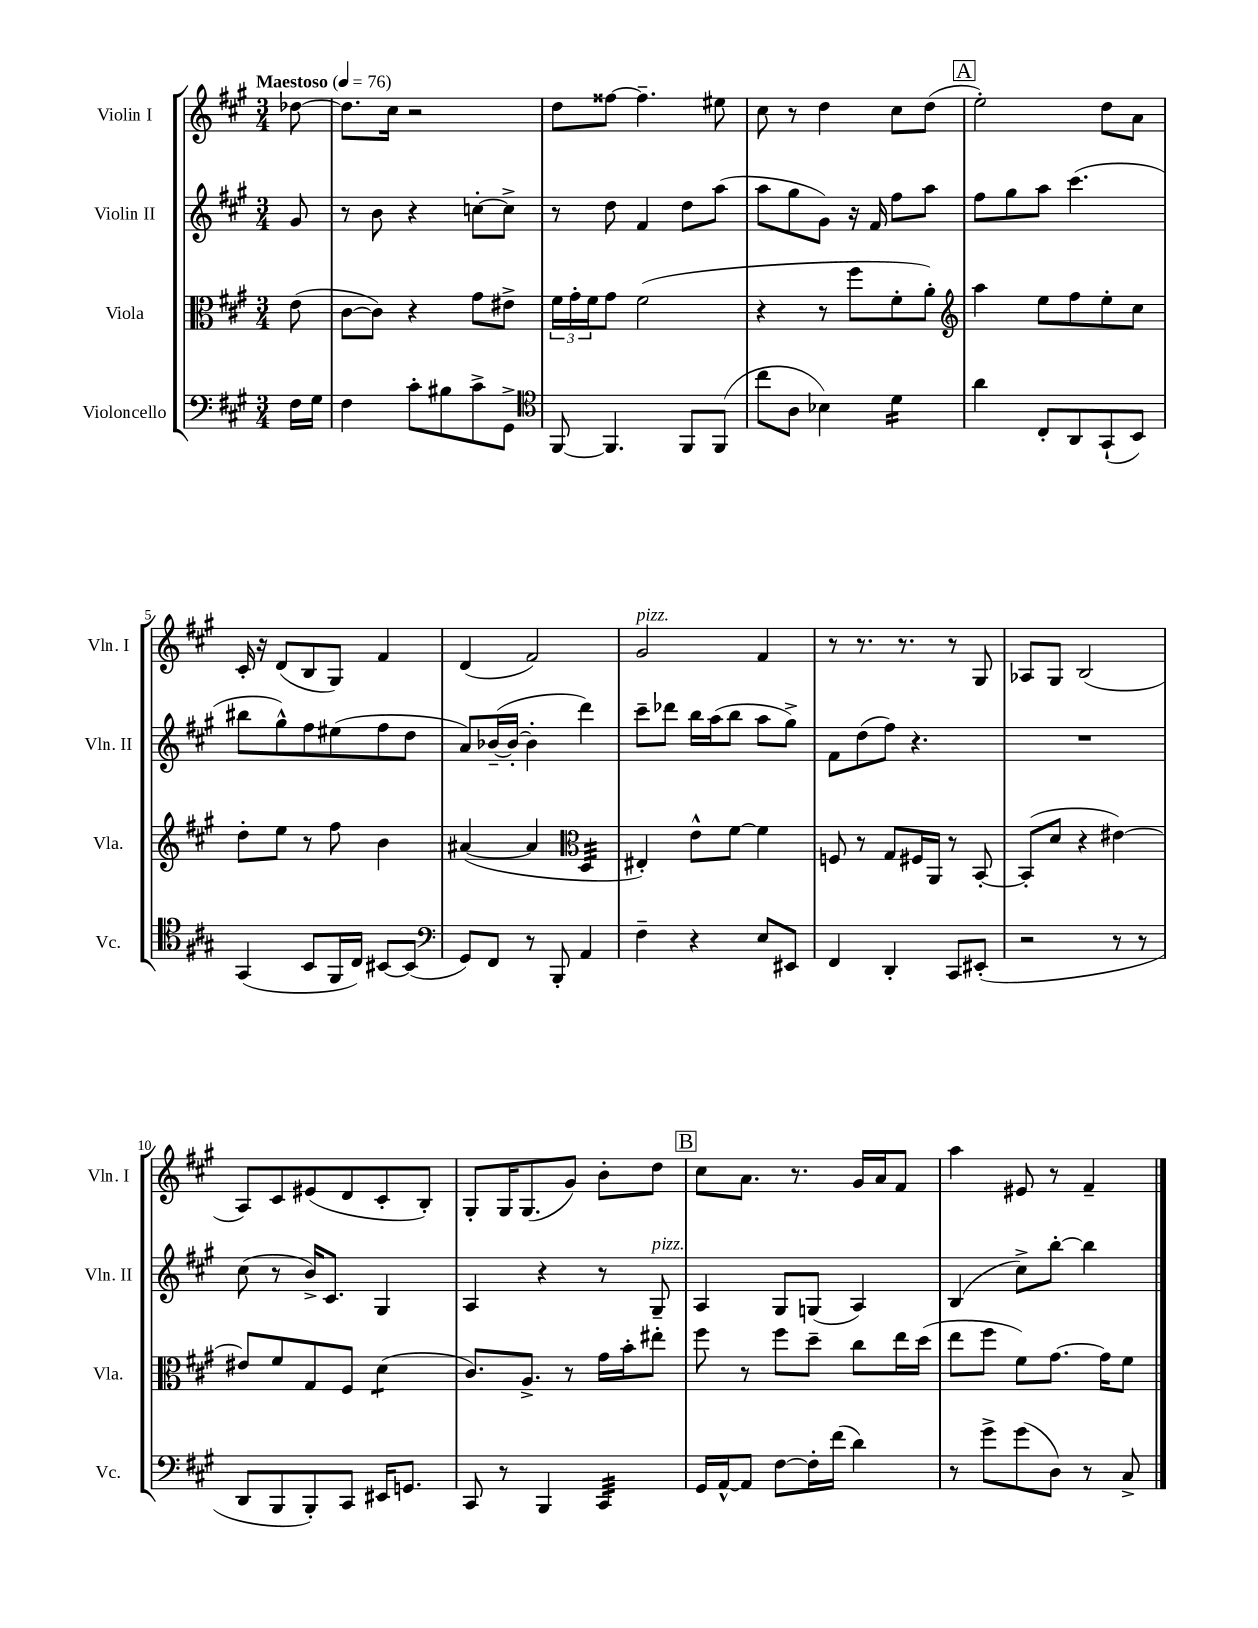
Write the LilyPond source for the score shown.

<<
\new StaffGroup <<
\new Staff = "s0" \with { instrumentName = "Violin I" shortInstrumentName = "Vln. I" } {
    \clef treble \key a \major \numericTimeSignature \time 3/4 \partial 8 \tempo "Maestoso" 4 = 76
    des''8~ |
    des''8. cis''16 r2 |
    d''8 fisis''8~ fisis''4.-- eis''8 |
    cis''8 r8 d''4 cis''8 d''8( |
    \mark \markup { \box "A" } e''2-.) d''8 a'8 |
    cis'16-. r16 d'8( b8 gis8) fis'4 |
    d'4( fis'2) |
    gis'2^\markup { \italic "pizz." } fis'4 |
    r8 r8. r8. r8 gis8 |
    aes8 gis8 b2( |
    a8) cis'8 eis'8( d'8 cis'8-. b8-.) |
    gis8-. gis16 gis8.( gis'8) b'8-. d''8 |
    \mark \markup { \box "B" } cis''8 a'8. r8. gis'16 a'16 fis'8 |
    a''4 eis'8 r8 fis'4-- \bar "|." |
}
\new Staff = "s1" \with { instrumentName = "Violin II" shortInstrumentName = "Vln. II" } {
    \clef treble \key a \major \numericTimeSignature \time 3/4 \partial 8
    gis'8 |
    r8 b'8 r4 c''8~-. c''8-> |
    r8 d''8 fis'4 d''8 a''8( |
    a''8 gis''8 gis'8) r16 fis'16 fis''8 a''8 |
    \mark \markup { \box "A" } fis''8 gis''8 a''8 cis'''4.( |
    bis''8 gis''8-^) fis''8 eis''8( fis''8 d''8 |
    a'8) bes'16~--( bes'16~-. bes'4-. d'''4) |
    cis'''8-- des'''8 b''16 a''16( b''8 a''8 gis''8->) |
    fis'8 d''8( fis''8) r4. |
    R2. |
    cis''8( r8 b'16->) cis'8. gis4 |
    a4 r4 r8 gis8--^\markup { \italic "pizz." } |
    \mark \markup { \box "B" } a4 gis8 g8( a4) |
    b4( cis''8->) b''8~-. b''4 \bar "|." |
}
\new Staff = "s2" \with { instrumentName = "Viola" shortInstrumentName = "Vla." } {
    \clef alto \key a \major \numericTimeSignature \time 3/4 \partial 8
    e'8( |
    cis'8~ cis'8) r4 gis'8 eis'8-> |
    \tuplet 3/2 { fis'16 gis'16-. fis'16 } gis'8 fis'2( |
    r4 r8 fis''8 fis'8-. a'8-.) |
    \mark \markup { \box "A" } \clef treble a''4 e''8 fis''8 e''8-. cis''8 |
    d''8-. e''8 r8 fis''8 b'4 |
    ais'4~( ais'4 \clef alto d4:32 |
    eis4-.) e'8-^ fis'8~ fis'4 |
    f8 r8 gis8 fis16 a,16 r8 b,8~-. |
    b,8-.( d'8 r4 eis'4~) |
    eis'8 fis'8 gis8 fis8 d'4:8( |
    cis'8.) a8.-> r8 gis'16 b'16-. eis''8-. |
    \mark \markup { \box "B" } fis''8 r8 fis''8 d''8-- cis''8 e''16 d''16( |
    e''8 fis''8 fis'8) gis'8.~ gis'16 fis'8 \bar "|." |
}
\new Staff = "s3" \with { instrumentName = "Violoncello" shortInstrumentName = "Vc." } {
    \clef bass \key a \major \numericTimeSignature \time 3/4 \partial 8
    fis16 gis16 |
    fis4 cis'8-. bis8 cis'8-> gis,8-> |
    \clef tenor fis,8~ fis,4. fis,8 fis,8( |
    cis''8 a8 bes4) d'4:16 |
    \mark \markup { \box "A" } a'4 cis8-. a,8 gis,8-!( b,8) |
    gis,4( b,8 fis,16 cis16) bis,8~ bis,8( |
    \clef bass gis,8) fis,8 r8 b,,8-. a,4 |
    fis4-- r4 e8 eis,8 |
    fis,4 d,4-. cis,8 eis,8-.( |
    r2 r8 r8 |
    d,8 b,,8 b,,8-.) cis,8 eis,16 g,8. |
    cis,8 r8 b,,4 cis,4:32 |
    \mark \markup { \box "B" } gis,16 a,16~-^ a,8 fis8~ fis16-. fis'16( d'4) |
    r8 gis'8-> gis'8( d8) r8 cis8-> \bar "|." |
}
>>
>>
